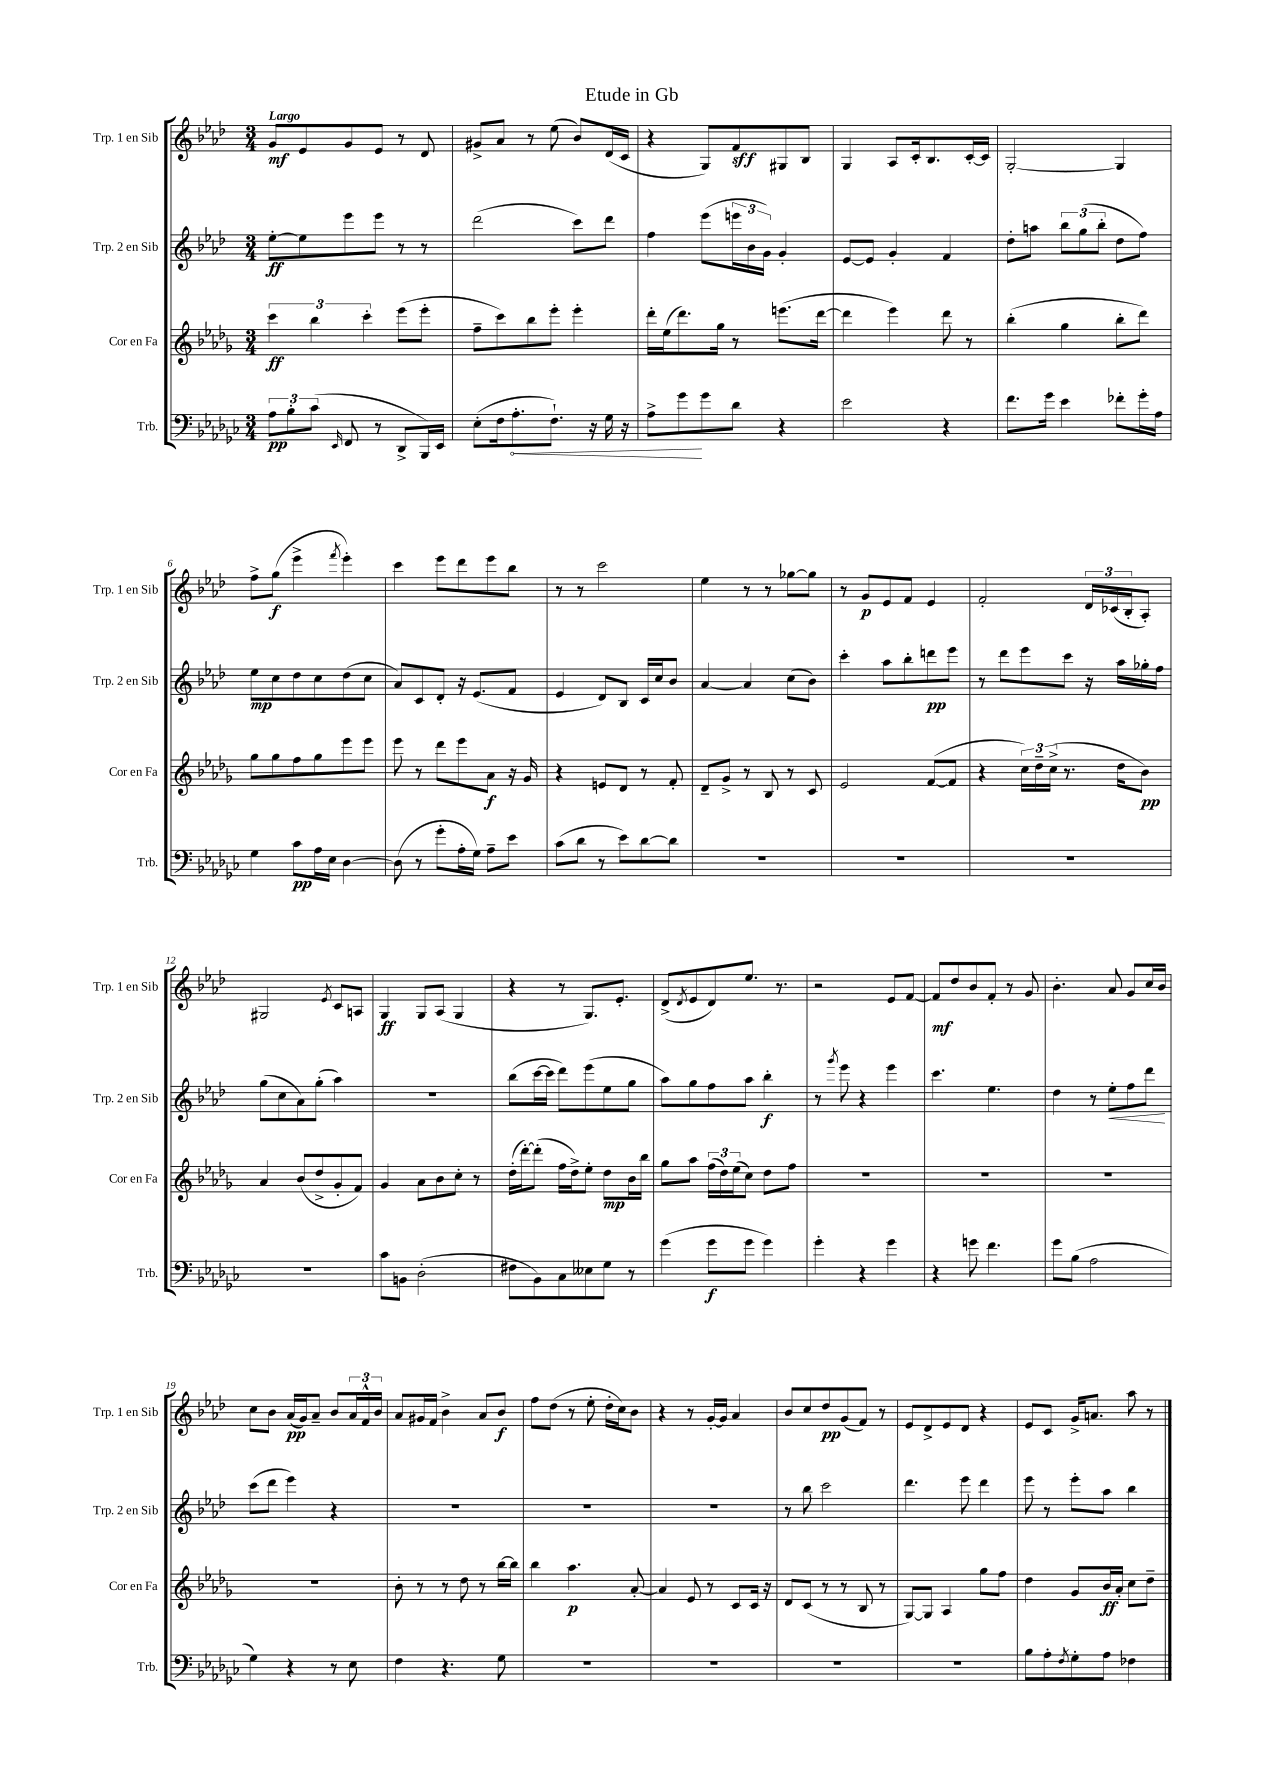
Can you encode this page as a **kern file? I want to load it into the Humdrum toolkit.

**kern	**kern	**kern	**kern
*staff4	*staff3	*staff2	*staff1
*clefF4	*clefG2	*clefG2	*clefG2
*k[b-e-a-d-g-c-]	*k[b-e-a-d-g-]	*k[b-e-a-d-]	*k[b-e-a-d-]
*M3/4	*M3/4	*M3/4	*M3/4
12A-	6ccc	[8ee-'	8g
12B-'	.	.	.
.	.	8ee-]	8e-
(12c-	6bb-	.	.
16qqEE-	.	.	.
8FF	.	8eee-	8g
.	6ccc'	.	.
8r	.	8eee-	8e-
8DD-^	(8eee-	8r	8r
16BBB-)	8eee-'	8r	8d-
16EE-	.	.	.
=	=	=	=
(8E-'	8ff~	(2ddd-	8g#^
16F	8ccc)	.	8a-
8.A-'	.	.	.
.	8bb-	.	8r
8.F`)	8eee-'	.	(8ee-
.	4eee-'	8ccc)	8b-)
16r	.	.	.
16G-	.	8ddd-	(16d-
16r	.	.	16c
=	=	=	=
8A-^	16ddd-'	4ff	4r
.	(16ee-	.	.
8g-	8.ddd-)	.	.
8g-	.	(8eee-	8G)
.	16gg-	.	.
8d-	8r	24eee	8f
.	.	24b-	.
.	.	24g)	.
4r	(8.eee	4g'	8G#
.	.	.	8B-
.	[16ddd-	.	.
=	=	=	=
2e-	4ddd-]	[8e-	4G
.	.	8e-]	.
.	4eee-)	4g'	8A-
.	.	.	16c'
.	.	.	8.B-
4r	8ddd-	4f	.
.	8r	.	[16c'
.	.	.	16c]
=	=	=	=
8.f	(4bb-'	8dd-'	[2G'
.	.	8aa	.
16g-	.	.	.
4e-	4gg-	12bb-	.
.	.	(12gg	.
.	.	12bb-'	.
8f-'	8bb-'	8dd-	4G]
16g-'	8ddd-)	8ff)	.
16A-	.	.	.
=	=	=	=
4G-	8gg-	8ee-	8ff^
.	8gg-	8cc	(8gg
8c-	8ff	8dd-	4eee-^
16A-	8gg-	8cc	.
16E-	.	.	.
.	.	.	8qfff
[4D-	8eee-	(8dd-	4eee-')
.	8eee-	8cc	.
=	=	=	=
(8D-]	8eee-	8a-)	4ccc
8r	8r	8c	.
8g-'	8ddd-	8d-'	8eee-
16A-'	8eee-	16r	8ddd-
16G-)	.	(8.e-	.
8A-~	8a-	.	8eee-
8e-	16r	8f	8bb-
.	16g-	.	.
=	=	=	=
(8c-	4r	4e-	8r
8d-	.	.	8r
8r	8e	8d-)	2ccc
8e-)	8d-	8B-	.
[8d-	8r	16c	.
.	.	16cc	.
8d-]	8f'	8b-	.
=	=	=	=
2.r	8d-~	[4a-	4ee-
.	8g-^	.	.
.	8r	4a-]	8r
.	8B-	.	8r
.	8r	(8cc	[8gg-
.	8c	8b-)	8gg-]
=	=	=	=
2.r	2e-	4ccc'	8r
.	.	.	8g
.	.	8aa-	8e-
.	.	8bb-'	8f
.	([8f	8ddd	4e-
.	8f]	8eee-	.
=	=	=	=
2.r	4r	8r	2f'
.	.	8ddd-	.
.	24cc)	8eee-	.
.	24dd-~	.	.
.	(24cc^	.	.
.	8.r	8ccc	.
.	.	16r	24d-
.	.	.	(24c-
.	16dd-	16aa-	.
.	.	.	24B-'
.	8b-)	16gg-'	8A-')
.	.	16ff	.
=	=	=	=
2.r	4a-	(8gg	2G#
.	.	8cc	.
.	(8b-	8a-)	.
.	8dd-^	(8gg'	.
.	.	.	8qe-
.	8g-'	4aa-)	8c
.	8f)	.	8A
=	=	=	=
8c-	4g-	2.r	4G
8BB	.	.	.
(2D-'	8a-	.	8G
.	8b-	.	(8A-
.	8cc'	.	4G
.	8r	.	.
=	=	=	=
8F#	(16dd-'	(8bb-	4r
.	[16ddd-')	.	.
8BB-)	(8ddd-']	[16ccc	.
.	.	16ccc]	.
8C-	16ff	8ddd-)	8r
.	16dd-^)	.	.
8E--	8ee-'	(8eee-	8.G)
8G-	8dd-	8ee-	.
.	.	.	8.e-'
8r	16b-	8gg	.
.	16bb-	.	.
=	=	=	=
(4g-	8gg-	8aa-)	(8d-^
.	.	.	8qd-
.	8aa-	8gg	8e-
8g-	(24ff	8ff	8d-)
.	24dd-)	.	.
.	(24ee-	.	.
8g-	8cc)	8aa-	8.ee-
4g-)	8dd-	4bb-'	.
.	.	.	8.r
.	8ff	.	.
=	=	=	=
4g-'	2.r	8r	2r
.	.	8qggg	.
.	.	8eee-	.
4r	.	4r	.
4g-	.	4eee-	8e-
.	.	.	[8f
=	=	=	=
4r	2.r	4.ccc	8f]
.	.	.	8dd-
8g	.	.	8b-
4.f	.	4.ee-	8f'
.	.	.	8r
.	.	.	8g
=	=	=	=
8g-	2.r	4dd-	4.b-'
(8B-	.	.	.
2A-	.	8r	.
.	.	8ee-'	8a-
.	.	8ff	8g
.	.	8ddd-	16cc
.	.	.	16b-
=	=	=	=
4G-)	2.r	(8ccc	8cc
.	.	8ddd-	8b-
4r	.	4eee-)	(16a-
.	.	.	16g)
.	.	.	8a-~
8r	.	4r	8b-
8E-	.	.	24a-
.	.	.	24f^^
.	.	.	24b-
=	=	=	=
4F	8b-'	2.r	8a-
.	8r	.	16g#
.	.	.	16f
4.r	8r	.	4b-^
.	8dd-	.	.
.	8r	.	8a-
8G-	[16bb-	.	8b-
.	16bb-]	.	.
=	=	=	=
2.r	4bb-	2.r	8ff
.	.	.	(8dd-
.	4.aa-	.	8r
.	.	.	8ee-'
.	.	.	16dd-'
.	.	.	16cc)
.	[8a-'	.	8b-
=	=	=	=
2.r	4a-]	2.r	4r
.	8e-	.	8r
.	8r	.	[16g'
.	.	.	16g]
.	8c	.	4a-
.	16c	.	.
.	16r	.	.
=	=	=	=
2.r	8d-	8r	8b-
.	(8c	8bb-	8cc
.	8r	2ccc	8dd-
.	8r	.	(8g
.	8B-	.	8f)
.	8r	.	8r
=	=	=	=
2.r	[8G-)	4.ddd-	8e-
.	8G-]	.	8d-^
.	4A-	.	8e-
.	.	8eee-	8d-
.	8gg-	4ddd-	4r
.	8ff	.	.
=	=	=	=
8B-	4dd-	8eee-	8e-
8A-'	.	8r	8c
8qF	.	.	.
8G-'	8g-	8eee-'	16g^
.	.	.	8.a
8A-	16b-	8aa-	.
.	16a-'	.	.
4F-	8cc	4bb-	8aa-
.	8dd-~	.	8r
==	==	==	==
*-	*-	*-	*-
